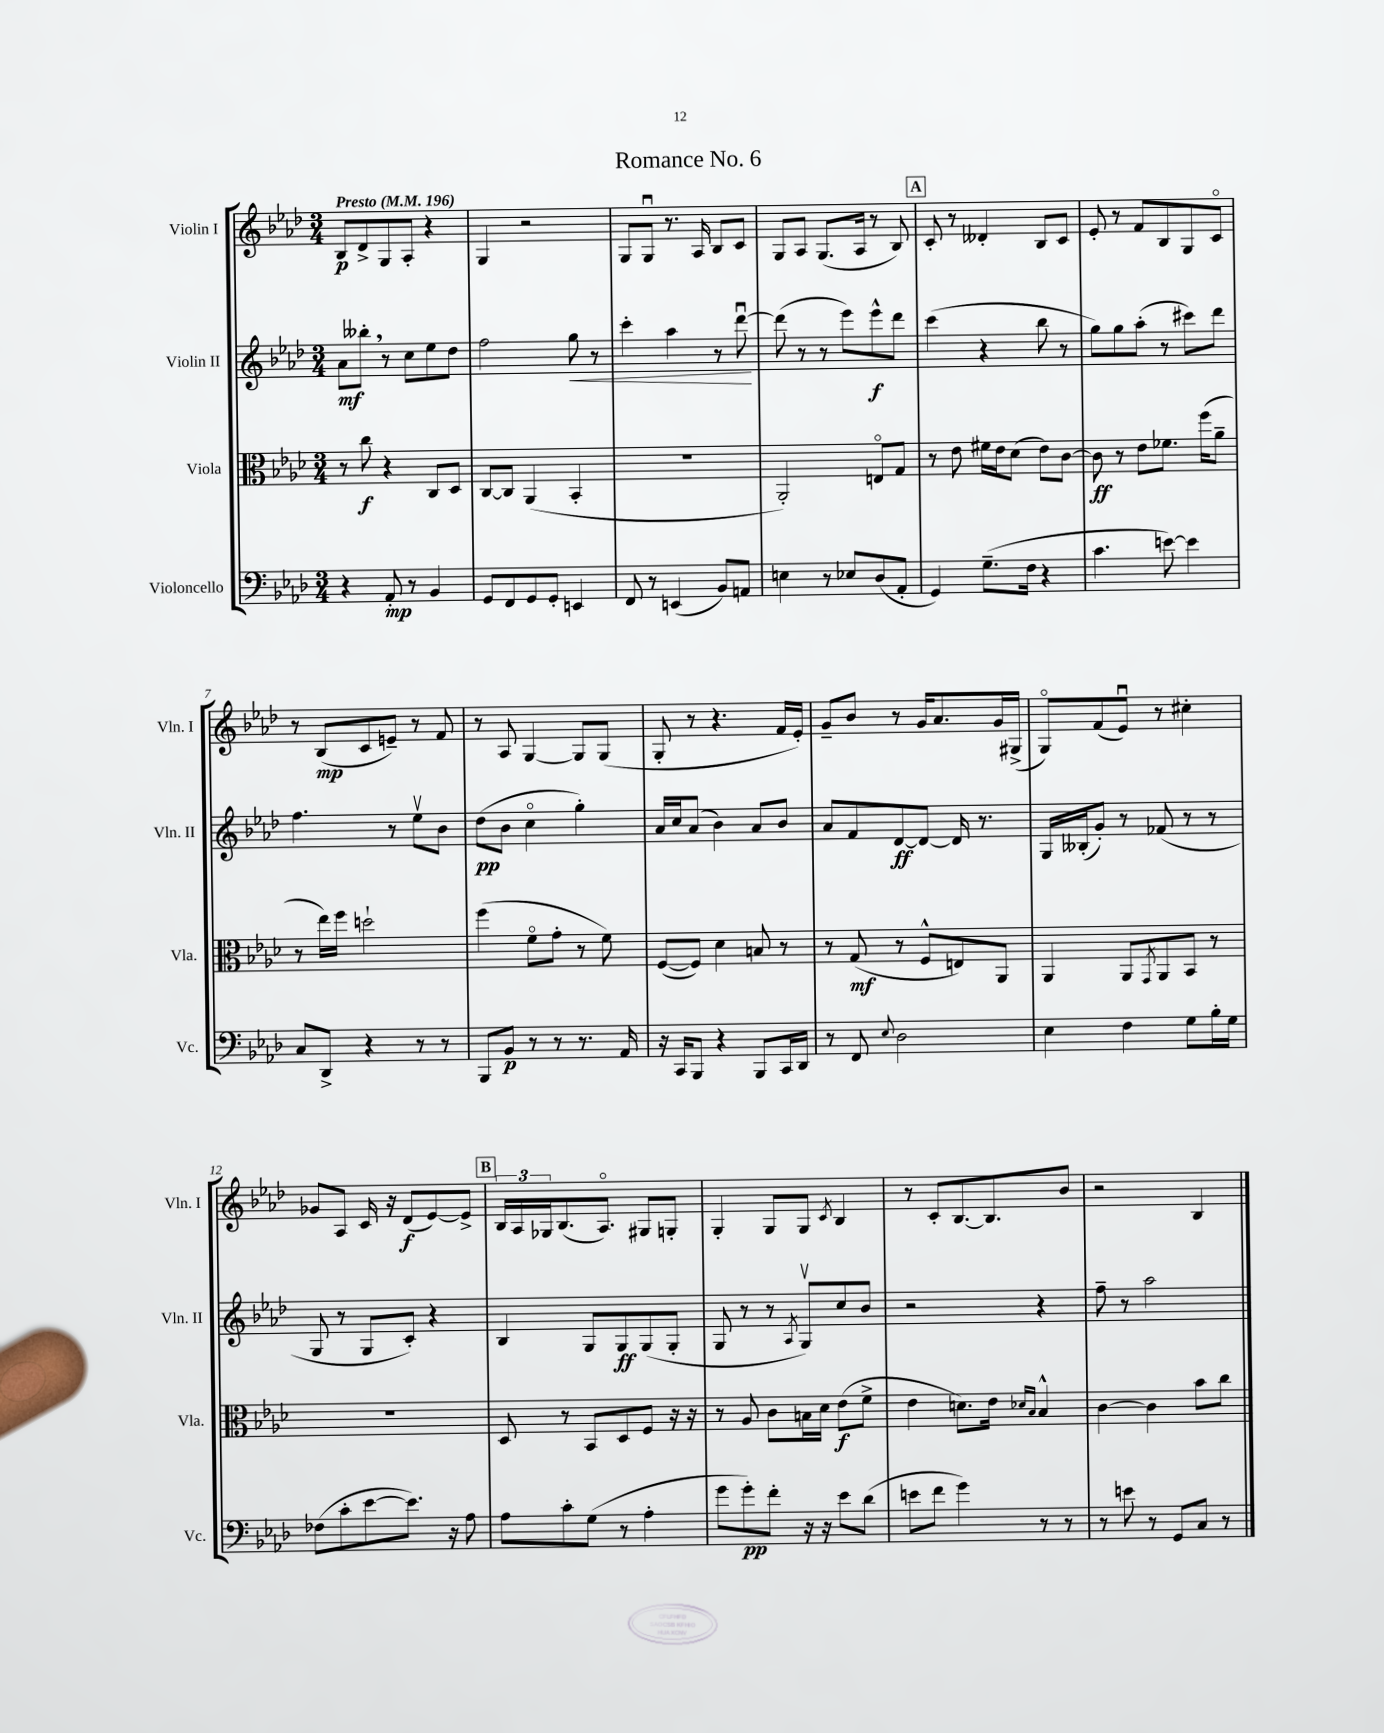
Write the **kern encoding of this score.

**kern	**dynam	**kern	**dynam	**kern	**dynam	**kern	**dynam
*part4	*part4	*part3	*part3	*part2	*part2	*part1	*part1
*staff4	*staff4	*staff3	*staff3	*staff2	*staff2	*staff1	*staff1
*I"Violoncello	*	*I"Viola	*	*I"Violin II	*	*I"Violin I	*
*I'Vc.	*	*I'Vla.	*	*I'Vln. II	*	*I'Vln. I	*
*clefF4	*	*clefC3	*	*clefG2	*	*clefG2	*
*k[b-e-a-d-]	*	*k[b-e-a-d-]	*	*k[b-e-a-d-]	*	*k[b-e-a-d-]	*
*M3/4	*	*M3/4	*	*M3/4	*	*M3/4	*
*MM196	*	*MM196	*	*MM196	*	*MM196	*
=1	=1	=1	=1	=1	=1	=1	=1
!	!	!	!	!	!	!LO:TX:a:B:t=Presto	!
4r	.	8r	.	8a-\L	mf	8B-/L	p
.	.	8cc\	f	8bb--X',\J	.	8d-^/	.
8AA-'/	mp	4r	.	8r	.	8G/	.
8r	.	.	.	8cc\L	.	8A-'/J	.
4BB-/	.	8C/L	.	8ee-\	.	4r	.
.	.	8D-/J	.	8dd-\J	.	.	.
=2	=2	=2	=2	=2	=2	=2	=2
8GG/L	.	[8C/L	.	2ff\	.	4G/	.
8FF/	.	8C/J]	.	.	.	.	.
8GG/	.	(4AA-/	.	.	.	2r	.
8GG'/J	.	.	.	.	.	.	.
!	!	!	!	!	!LO:HP:b	!	!
4EEn/	.	4BB-'/	.	8gg\	<	.	.
.	.	.	.	8r	.	.	.
=3	=3	=3	=3	=3	=3	=3	=3
8FF/	.	2.r	.	4ccc'\	.	8G/L	.
8r	.	.	.	.	.	8Gu/J	.
(4EEn/	.	.	.	4aa-\	.	8.r	.
.	.	.	.	.	.	16A-/	.
8BB-/L)	.	.	.	8r	.	8B-/L	.
8AAn/J	.	.	.	[8ddd-u\	.	8c/J	.
.	.	.	.	.	[	.	.
=4	=4	=4	=4	=4	=4	=4	=4
4En\	.	2AA-'/)	.	(8ddd-\]	.	8G/L	.
.	.	.	.	8r	.	8A-/J	.
8r	.	.	.	8r	.	(8.G/L	.
8E-X/L	.	.	.	8eee-\L)	.	.	.
.	.	.	.	.	.	16A-/Jk	.
(8D-/	.	8En/L	.	8eee-^^\	f	8r	.
8AA-'/J	.	8G/J	.	8ddd-\J	.	8B-/)	.
!!LO:REH:place=s1:t=A
=5	=5	=5	=5	=5	=5	=5	=5
4GG/)	.	8r	.	(4ccc\	.	8c'/	.
.	.	8e-\	.	.	.	8r	.
(8.G~\L	.	16f#X\LL	.	4r	.	4d--X'/	.
.	.	16e-\J	.	.	.	.	.
.	.	(8d-\J	.	.	.	.	.
16F\Jk	.	.	.	.	.	.	.
4r	.	8e-\L)	.	8bb-\	.	8B-/L	.
.	.	[8c\J	.	8r	.	8c/J	.
=6	=6	=6	=6	=6	=6	=6	=6
4.c\	.	8c\]	ff	8gg\L)	.	8e-'/	.
.	.	8r	.	8gg\	.	8r	.
.	.	8e-\L	.	(8aa-'\J	.	8f/L	.
[8en\)	.	8.f-X\J	.	8r	.	8B-/	.
4e\]	.	.	.	8ccc#X\L)	.	8G/	.
.	.	(16ff\KL	.	.	.	.	.
.	.	8a-~\J	.	8ddd-\J	.	8c/J	.
!!LO:LB:g=z
=7	=7	=7	=7	=7	=7	=7	=7
8C/L	.	8r	.	4.ff\	.	8r	.
8DD-^/J	.	16ee-\LL)	.	.	.	(8B-/L	mp
.	.	16ff\JJ	.	.	.	.	.
4r	.	2ddn`\	.	.	.	8c/	.
.	.	.	.	8r	.	8en~/J)	.
8r	.	.	.	8ee-v\L	.	8r	.
8r	.	.	.	8b-\J	.	8f/	.
=8	=8	=8	=8	=8	=8	=8	=8
8BBB-/L	.	(4ff\	.	(8dd-\L	pp	8r	.
8BB-/J	p	.	.	8b-\J	.	8A-/	.
8r	.	8f\L	.	4cc\	.	[4G/	.
8r	.	8g'\J	.	.	.	.	.
8.r	.	8r	.	4gg'\)	.	8G/L]	.
.	.	8f\)	.	.	.	(8G/J	.
16AA-/	.	.	.	.	.	.	.
=9	=9	=9	=9	=9	=9	=9	=9
16r	.	([8F/L	.	16a-/LL	.	8G'/	.
16CC/KL	.	.	.	16cc/J	.	.	.
8BBB-/J	.	8F/J])	.	(8a-/J	.	8r	.
4r	.	4d-\	.	4b-\)	.	4.r	.
8BBB-/L	.	8Bn/	.	8a-/L	.	.	.
16CC/L	.	8r	.	8b-/J	.	16f/LL	.
16DD-/JJ	.	.	.	.	.	16e-'/JJ)	.
=10	=10	=10	=10	=10	=10	=10	=10
8r	.	8r	.	8a-/L	.	8g~/L	.
8FF/	.	(8G/	mf	8f/	.	8b-/J	.
8qqE-/	.	.	.	.	.	.	.
2D-\	.	8r	.	[8d-/	ff	8r	.
.	.	8F^^/L	.	8d-/J_	.	16g/KL	.
.	.	.	.	.	.	8.a-/	.
.	.	8En/)	.	16d-/]	.	.	.
.	.	.	.	8.r	.	.	.
.	.	8AA-/J	.	.	.	16g/L	.
.	.	.	.	.	.	(16G#X^/JJ	.
=11	=11	=11	=11	=11	=11	=11	=11
4E-\	.	4AA-/	.	16G/LL	.	8G/L)	.
.	.	.	.	(16B--X'/J	.	.	.
.	.	.	.	8g'/J)	.	(8f/	.
4F\	.	8AA-/L	.	8r	.	8e-u/J)	.
.	.	8qGG/	.	.	.	.	.
.	.	8AA-/	.	(8f-X/	.	8r	.
8G\L	.	8BB-/J	.	8r	.	4cc#X'\	.
16B-'\L	.	8r	.	8r	.	.	.
16G\JJ	.	.	.	.	.	.	.
!!LO:LB:g=z
=12	=12	=12	=12	=12	=12	=12	=12
(8F-X\L	.	2.r	.	8G/	.	8g-X/L	.
8c'\	.	.	.	8r	.	8A-/J	.
[8e-\	.	.	.	8G/L	.	16c/	.
.	.	.	.	.	.	16r	.
8.e-\J])	.	.	.	8c'/J)	.	(8d-/L	f
.	.	.	.	4r	.	[8e-/)	.
16r	.	.	.	.	.	.	.
8A-\	.	.	.	.	.	8e-^/J]	.
!!LO:REH:place=s1:t=B
=13	=13	=13	=13	=13	=13	=13	=13
8A-\L	.	8D-/	.	4B-/	.	24B-/LL	.
.	.	.	.	.	.	24A-/	.
.	.	.	.	.	.	24G-X/J	.
8c'\	.	8r	.	.	.	(8.B-/	.
(8G\J	.	8BB-/L	.	8G/L	.	.	.
.	.	.	.	.	.	8.A-/J)	.
8r	.	8D-/	.	8G/	ff	.	.
4A-'\	.	8F/J	.	(8G/	.	8G#X/L	.
.	.	16r	.	8G'/J	.	8Gn'/J	.
.	.	16r	.	.	.	.	.
=14	=14	=14	=14	=14	=14	=14	=14
8g\L	.	8r	.	8G/	.	4G'/	.
8g'\)	pp	8A-/	.	8r	.	.	.
8f'\J	.	8c\L	.	8r	.	8G/L	.
.	.	.	.	8qA-/	.	.	.
16r	.	16Bn\L	.	8Gv/L)	.	8G/J	.
16r	.	16d-\JJ	.	.	.	.	.
.	.	.	.	.	.	8qc/	.
8e-\L	.	(8e-\L	f	8cc/	.	4B-/	.
(8d-\J	.	8f^\J	.	8b-/J	.	.	.
=15	=15	=15	=15	=15	=15	=15	=15
8en\L	.	4e-\	.	2r	.	8r	.
8f\J	.	.	.	.	.	8c'/L	.
4g\)	.	8.dn\L)	.	.	.	[8.B-/	.
.	.	16e-\Jk	.	.	.	8.B-/]	.
.	.	16qqd-X/LL	.	.	.	.	.
.	.	16qqB-/JJ	.	.	.	.	.
8r	.	4B-^^/	.	4r	.	.	.
8r	.	.	.	.	.	8b-/J	.
=16	=16	=16	=16	=16	=16	=16	=16
8r	.	[4c\	.	8ff~\	.	2r	.
8en\	.	.	.	8r	.	.	.
8r	.	4c\]	.	2aa-\	.	.	.
8GG/L	.	.	.	.	.	.	.
8C/J	.	8b-\L	.	.	.	4B-/	.
8r	.	8cc\J	.	.	.	.	.
==	==	==	==	==	==	==	==
*-	*-	*-	*-	*-	*-	*-	*-
